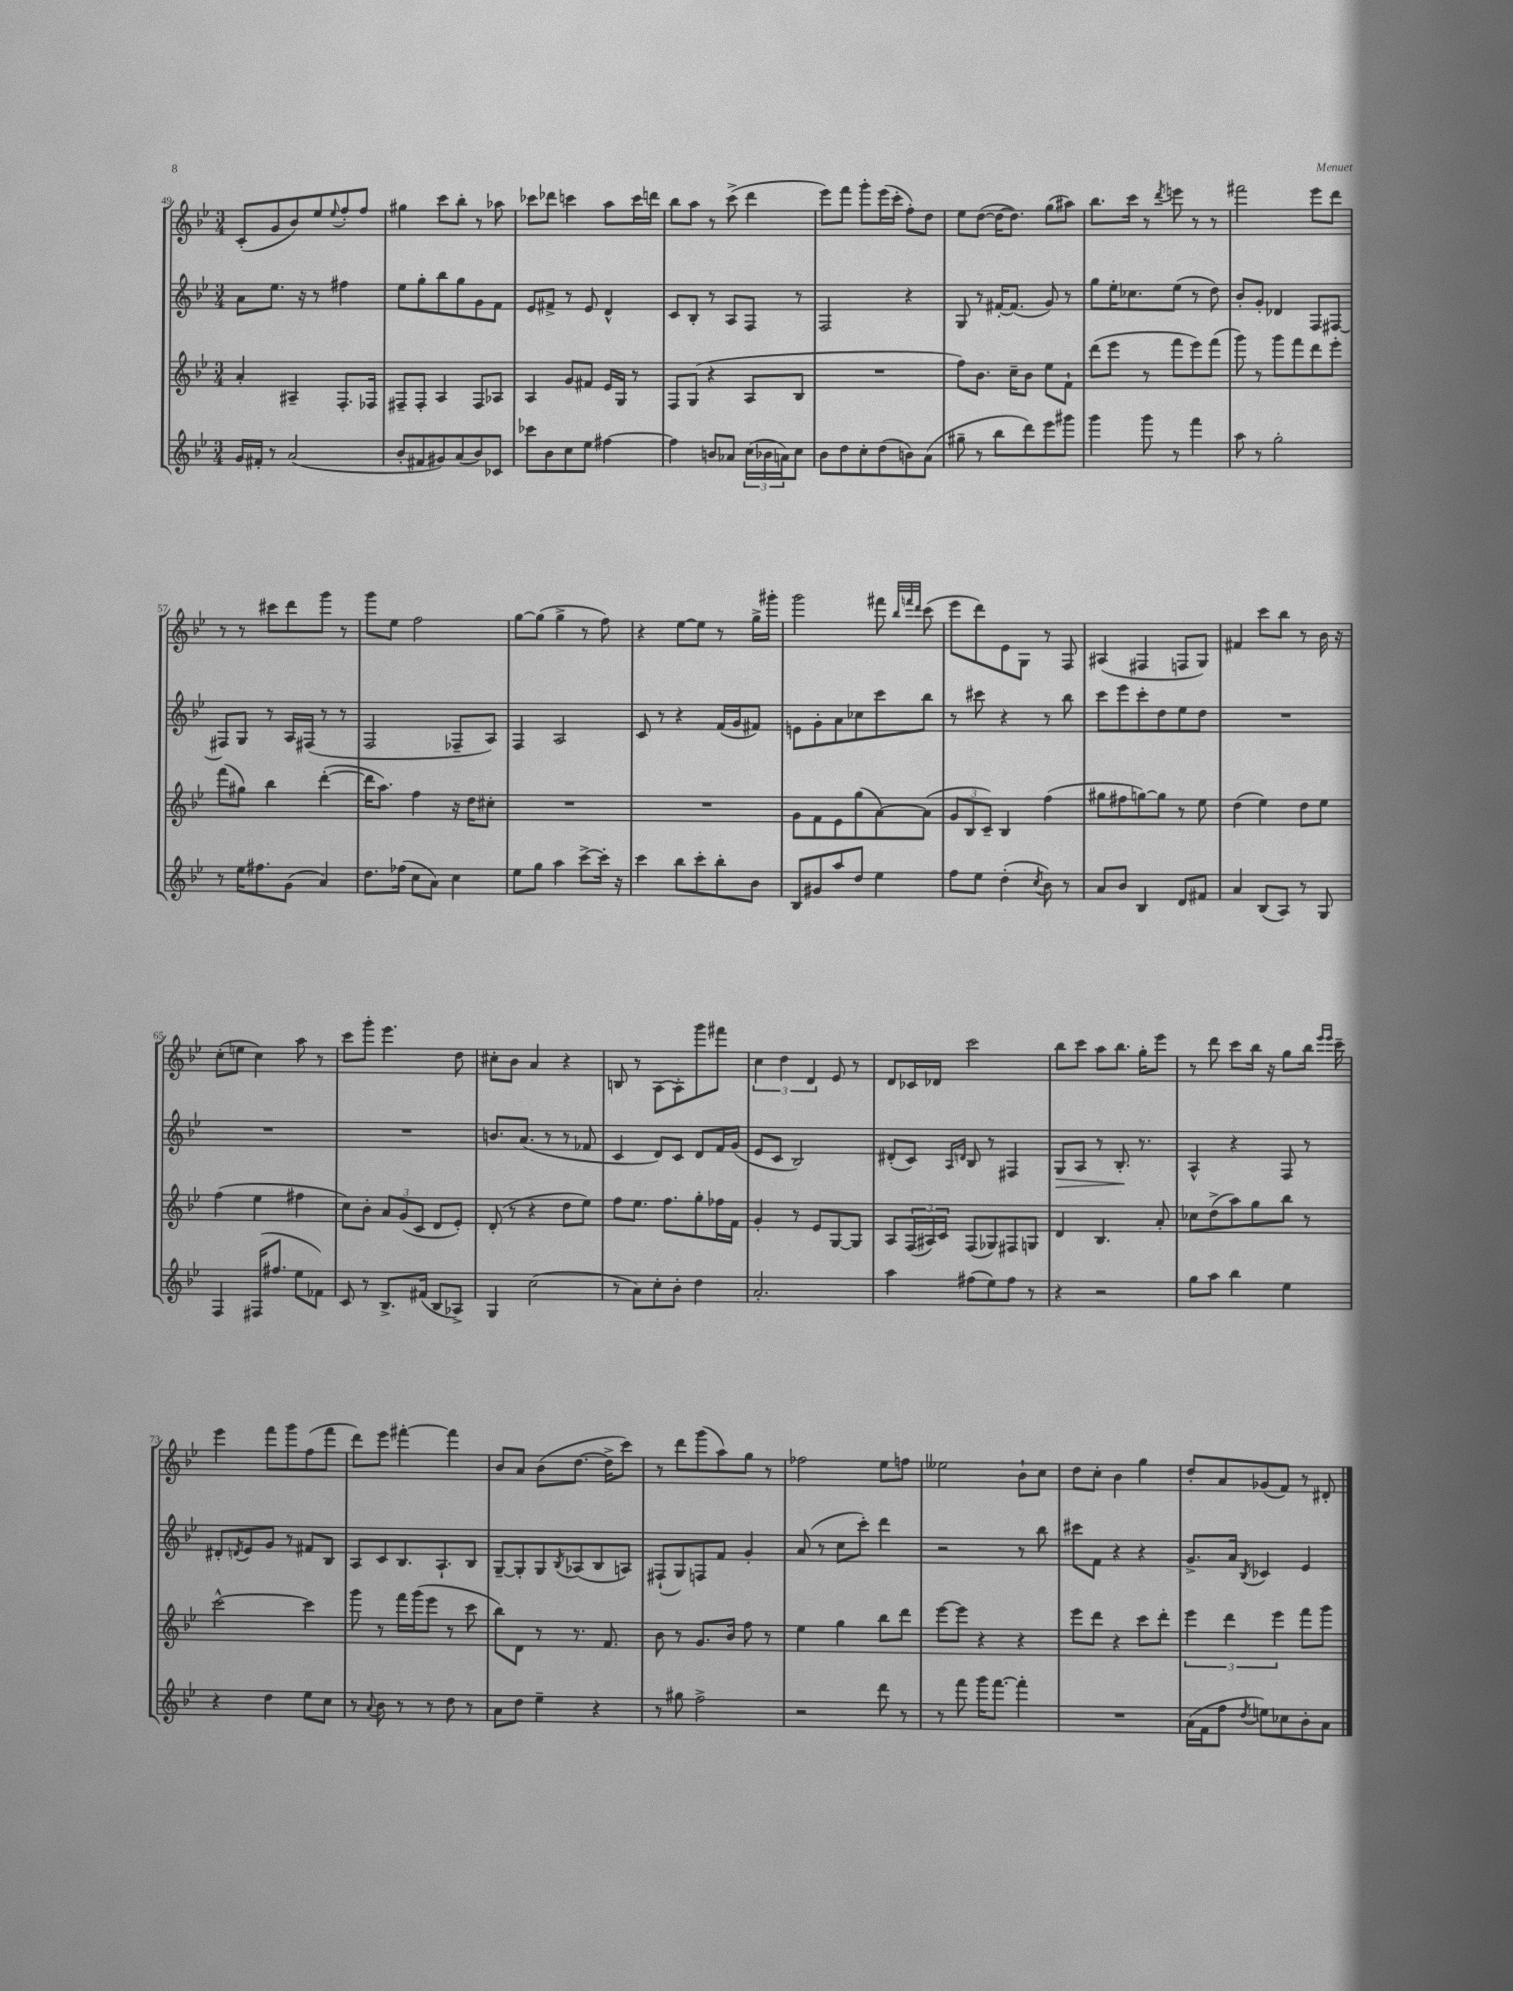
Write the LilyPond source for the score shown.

<<
\new StaffGroup <<
\new Staff = "s0" {
    \clef treble \key bes \major \numericTimeSignature \time 3/4
    c'8-.( g'8 bes'8) ees''8 \appoggiatura { ees''8 } f''8-. f''8 |
    gis''4 c'''8 bes''8-. r8 aes''8 |
    ces'''8 des'''8 c'''4 a''8 c'''16 d'''16 |
    bes''8 a''8 r8 c'''8->( d'''4 |
    ees'''8) f'''8 g'''8-. ees'''16( c'''16-. f''8-.) d''8 |
    ees''8 d''8~( d''16~ d''8.) g''8( ais''8) |
    bes''8. c'''16 r8 \acciaccatura { d'''8 } e'''8 r8 r8 |
    fis'''2 ees'''8 d'''8 |
    r8 r8 cis'''8 d'''8 g'''8 r8 |
    g'''8 ees''8 f''2 |
    g''8~ g''8( g''4-> r8 f''8) |
    r4 ees''8~ ees''8 r8 g''16-> gis'''16-. |
    g'''2 fis'''8 \grace { bes''32 f'''32 d'''32 } c'''8( |
    ees'''8 d'''8) ees'8 g8 r8 f8 |
    ais4( fis4 f8 g8) |
    fis'4 c'''8 bes''8 r8 bes'16 r16 |
    c''8-.( e''8 c''4) a''8 r8 |
    c'''8 g'''8-. ees'''4. d''8 |
    cis''8-. bes'8 a'4 r4 |
    b8 r8 a8~ a8-. g'''8 fis'''8 |
    \tuplet 3/2 { c''4 d''4 d'4 } ees'8 r8 |
    d'8 ces'16 des'16 c'''2 |
    bes''8 c'''8 a''8 bes''8. g''16-. ees'''8 |
    r8 d'''8 c'''8 bes''16 r16 g''8 bes''16 \grace { ees'''16 ees'''16 } c'''16-- |
    ees'''4 f'''8 g'''8 f''8( f'''8 |
    d'''8) ees'''8 fis'''4~-. fis'''4 |
    bes'8 a'8 bes'8( d''8.~ d''16-> c'''8) |
    r8 d'''8 g'''8( a''8) g''8 r8 |
    fes''2 ees''8 f''8 |
    eeses''2 bes'8-! c''8 |
    d''8 c''8-. bes'4 g''4 |
    d''8-. a'8 ges'8( f'8) r8 dis'8-. \bar "|." |
}
\new Staff = "s1" {
    \clef treble \key bes \major \numericTimeSignature \time 3/4
    a'8 ees''8. r16 r8 fis''4 |
    ees''8 g''8-. bes''8 g''8 g'8 f'8 |
    ees'8 fis'8-> r8 ees'8 d'4-^ |
    c'8 bes8-. r8 a8 f8 r8 |
    f2 r4 |
    g8 r8 fis'16~-. fis'8.( g'8) r8 |
    g''8 ees''16-. ces''8. ees''8( r8 d''8) |
    bes'8-. g'8-. des'4 f8 fis8~ |
    fis8 g8 r8 a16 fis16( r8 r8 |
    f2 fes8-- a8) |
    f4 a2 |
    c'8 r8 r4 f'16( g'16 fis'8) |
    e'8 g'8-. a'8 ces''8 c'''8 bes''8 |
    r8 cis'''8 r4 r8 bes''8 |
    c'''8 ees'''8 c'''8-. d''8 ees''8 d''8 |
    R2. |
    R2. |
    R2. |
    b'8. a'8.( r8 r8 fes'8 |
    c'4 d'8) c'8 d'8 f'16 g'16( |
    ees'8 c'8 bes2) |
    dis'8-.( c'8) \grace { a16 d'16 } bes8 r8 fis4 |
    g8\> a8 r8 bes8.-.\! r8. |
    a4-^ r4 f8 r8 |
    dis'8-. \acciaccatura { d'8 } ees'8 g'8 r8 fis'8 bes8 |
    a8 c'8 bes8. a8.-! bes8 |
    g8~-- g8-. g8 \acciaccatura { bes8 } aes8( bes8 a8) |
    fis8-!( g8) f8 f'8 g'4-. |
    a'8( r8 c''8 c'''8-.) d'''4 |
    r2 r8 bes''8 |
    cis'''8 f'8 r4 r4 |
    g'8.-> a'16 \acciaccatura { bes8 } ces'4 ees'4 \bar "|." |
}
\new Staff = "s2" {
    \clef treble \key bes \major \numericTimeSignature \time 3/4
    a'4-. ais4-- f8.-. fes16 |
    fis8-- fis8-. a4 fis8 aes8 |
    a4 g'8 fis'8 ees'16 g16 r8 |
    f8 g8( r4 a8 bes8 |
    R2. |
    f''8) bes'8. c''16-- bes'8 ees''8 f'8-! |
    d'''8( ees'''8 r8 f'''8 ees'''8) f'''8( |
    g'''8) r8 g'''8 f'''8 d'''8 ees'''8-. |
    f'''8( gis''8) bes''4 d'''4~-.( |
    d'''16 a''8.) f''4 r16 d''16 cis''8-. |
    R2. |
    R2. |
    g'8 f'8 ees'8 g''8( a'8~) a'8( |
    \tuplet 3/2 { g'8 bes8 c'8--) } bes4 f''4( |
    gis''8 fis''8 g''8~) g''8 r8 ees''8 |
    d''4( ees''4) d''8 ees''8 |
    f''4( ees''4 fis''4 |
    c''8) bes'8-. \tuplet 3/2 { a'8 g'8( c'8 } d'8 ees'8-.) |
    d'8-.( r8 r4 d''8 ees''8) |
    f''8 ees''8. f''8. g''8-. fes''16 f'16 |
    g'4-. r8 ees'8 g8~ g8 |
    a8 \tuplet 3/2 { f16( ais16) c'16 } f8( ges8) fis8 g8 |
    d'4 bes4. a'8-. |
    ces''8 d''8->( a''8) g''8 bes''8 r8 |
    c'''2~-^ c'''4 |
    g'''8 r8 f'''16 g'''16( ees'''8 r8 c'''8 |
    bes''8) d'8 r8 r8. f'8. |
    bes'8 r8 g'8. bes'16 f''8 r8 |
    ees''4 g''4 bes''8 d'''8 |
    ees'''8~ ees'''8 r4 r4 |
    ees'''8 d'''8 r4 c'''8 d'''8-. |
    \tuplet 3/2 { ees'''4 d'''4 ees'''4 } f'''8 g'''8 \bar "|." |
}
\new Staff = "s3" {
    \clef treble \key bes \major \numericTimeSignature \time 3/4
    g'16 fis'16-. r8 a'2( |
    bes'8-. fis'8 gis'8) a'8( bes'8) ces'8 |
    ces'''8 bes'8 c''8 ees''8 fis''4~ |
    fis''4 b'8 aes'8 \tuplet 3/2 { c''16( bes'16 a'16) } c''8 |
    bes'8 d''8 c''8-. d''8( b'8) a'8( |
    gis''8-- r8 bes''8 d'''8) ees'''8 gis'''8 |
    g'''4 g'''8 r8 f'''4 |
    a''8 r8 g''2-. |
    r8 ees''16 fis''8. g'8( a'4) |
    d''8. fes''16( c''8 a'8) c''4 |
    ees''8 g''8 a''4 c'''8~-> c'''16-. r16 |
    c'''4 bes''8 c'''8-. bes''8-. bes'8 |
    bes8 gis'8 a''8 d''8 ees''4 |
    f''8 ees''8 d''4-.( \acciaccatura { c''8 } bes'8) r8 |
    a'8 bes'8 bes4 d'8 fis'8 |
    a'4 bes8( a8) r8 g8 |
    f4 fis16( fis''8. ees''8 fes'8) |
    c'8 r8 bes8.-> fis'16( bes8 aes8->) |
    g4 c''2( |
    r8 a'8) c''8-. bes'8-. d''4 |
    a'2.-. |
    a''4 fis''8( ees''8) fis''8 r8 |
    r4 r2 |
    g''8 a''8 bes''4 ees''4 |
    r4 d''4 ees''8 c''8 |
    r8 \appoggiatura { a'8 } bes'8 r8 r8 d''8 r8 |
    a'8 d''8 ees''4-- r4 |
    r8 gis''8 f''2-> |
    r2 d'''8 r8 |
    r8 f'''8 g'''16 f'''8.~ f'''4-. |
    R2. |
    a'16( f'16 f''8 \acciaccatura { d''8 } e''8) ces''8 bes'8-. a'8 \bar "|." |
}
>>
>>
\layout { \context { \Score currentBarNumber = #49 } }
